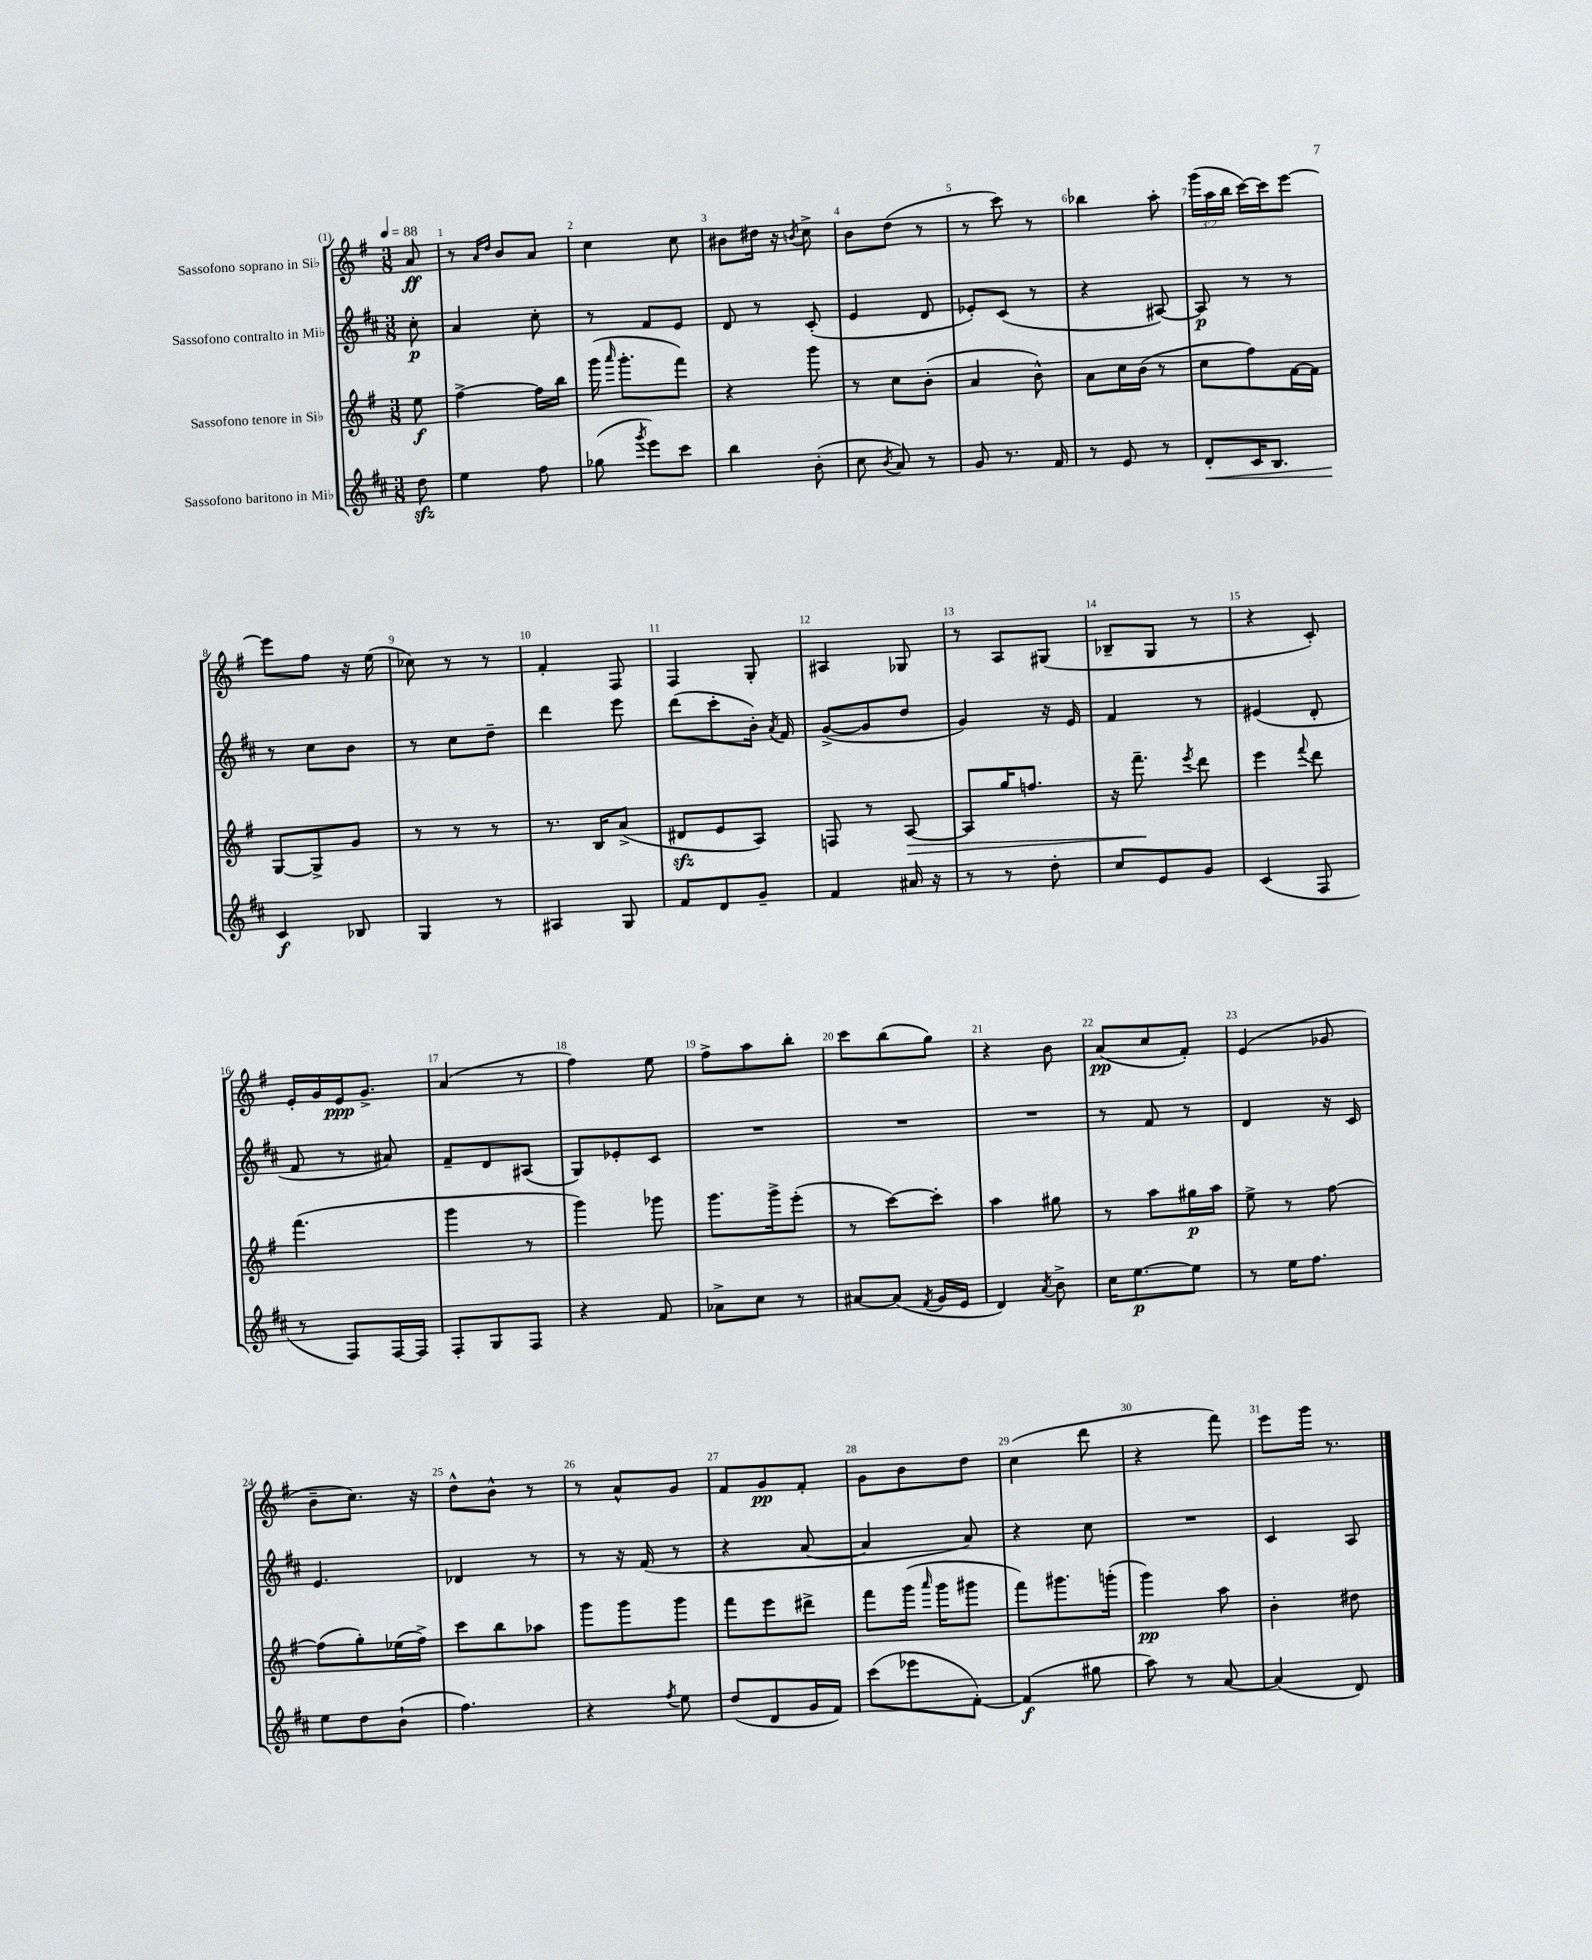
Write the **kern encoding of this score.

**kern	**kern	**kern	**kern
*staff4	*staff3	*staff2	*staff1
*clefG2	*clefG2	*clefG2	*clefG2
*k[f#c#]	*k[f#]	*k[f#c#]	*k[f#]
*M3/8	*M3/8	*M3/8	*M3/8
*MM88	*MM88	*MM88	*MM88
8dd\	8ee\	8cc#'\	8a/
=	=	=	=
4ee\	[4ff#^\	4a/	8r
.	.	.	16qqa/LL
.	.	.	16qqdd/JJ
.	.	.	8b/L
8ff#\	16ff#\]LL	8cc#'\	8a/J
.	16bb\JJ	.	.
=	=	=	=
(8gg-\	(16ggg\	8r	4cc\
.	16qqaaa/	.	.
.	8.ggg'\L	.	.
8qggg/	.	.	.
8eee\L)	.	8f#/L	.
8ccc#\J	8fff#\J)	8e/J	8cc\
=	=	=	=
4bb\	4r	8d/	8b#\L
.	.	8r	16dd#\Jk
.	.	.	16r
.	.	.	8qb/
(8b'\	8ggg\	(8c#'/	8cc^\
=	=	=	=
8cc#\	8r	4e/	8b\L
8qb/	.	.	.
8a/)	8cc\L	.	(8dd\J
8r	(8b'\J	8d/	8r
=	=	=	=
8g/	4a/	8e-'/L)	8r
8.r	.	(8c#/J	8ccc\)
.	8b^^\)	8r	8r
16f#/	.	.	.
=	=	=	=
8r	8a\L	4r	4bb-\
8e/	16cc\L	.	.
.	(16b\JJ	.	.
8r	8r	[8A#/)	8aa'\
=	=	=	=
8d'/L	8cc\L	8A#/]	(24ggg\LL
.	.	.	24aa\
.	.	.	24bb\JJ
16c#/K	8ff#\)	8r	[16ccc\LL)
8.B/J	.	.	16ccc\]J
.	[16f#\L	8r	[8eee\J
.	16f#\]JJ	.	.
=	=	=	=
4c#/	[8G/L	8r	8eee\]L
.	8G^/]	8cc#\L	8ff#\J
8B-/	8g/J	8b\J	16r
.	.	.	(16ee\
=	=	=	=
4G/	8r	8r	8cc-\)
.	8r	8cc#\L	8r
8r	8r	8dd~\J	8r
=	=	=	=
4A#/	8.r	4ddd\	4f#'/
.	16B/LK	.	.
8G/	(8a^/J	8eee\	8F#/
=	=	=	=
8f#/L	8d#/L	(8ddd\L	4F#/
8d/	8e/	8ccc#'\	.
8g~/J	8A/J)	16b'\Jk)	8G'/
.	.	8qa/	.
.	.	16f#/	.
=	=	=	=
4f#/	8F/	([8g^/L	4A#/
.	8r	8g/]	.
16a#/	[8A/	8dd/J	8G-/
16r	.	.	.
=	=	=	=
8r	8A/]L	4g/)	8r
8r	16gg/K	.	8A/L
.	8.ff/J	.	.
8dd'\	.	16r	(8G#/J
.	.	16e/	.
=	=	=	=
8cc#/L	16r	4f#/	8B-~/L
.	8.fff#~\	.	.
8e/	.	.	8G/J
.	8qeee/	.	.
8g/J	8ddd\	8r	8r
=	=	=	=
(4c#/	4eee\	(4e#/	4r
.	8qqfff#/	.	.
8F#/	8ddd\	8d'/	8c'/)
=	=	=	=
8r	(4.fff#\	8f#/	16e'/LL
.	.	.	16g/
8F#/L)	.	8r	16e/J
.	.	.	8.g^/J
[16F#/L	.	8a#/)	.
16F#/]JJ	.	.	.
=	=	=	=
8F#'/L	4ggg\	8f#~/L	(4a/
8G/	.	8d/	.
8F#/J	8r	(8A#/J	8r
=	=	=	=
4r	4ggg\)	8G/L)	4ff#\)
.	.	8e-'/	.
8f#/	8ggg-\	8c#/J	8ee\
=	=	=	=
8a-^\L	8.ggg\L	4.r	8ff#^\L
8cc#\J	.	.	8aa\
.	16ggg^\k	.	.
8r	(8eee'\J	.	8bb'\J
=	=	=	=
[8a#/L	8r	4.r	8ccc\L
(8a#/]J	[8ccc\L)	.	(8bb\
8qf#/	.	.	.
16g/LL	8ccc'\]J	.	8gg\J)
16e/JJ	.	.	.
=	=	=	=
4d/)	4aa\	4.r	4r
8qa/	.	.	.
8b^\	8gg#\	.	8b\
=	=	=	=
16cc#\LK	8r	8r	(8a/L
[8.ee\	.	.	.
.	8aa\L	8f#/	8cc/
8ee\]J	16gg#\L	8r	8f#'/J)
.	16aa\JJ	.	.
=	=	=	=
8r	8ee^\	4d/	(4e/
16ee\LK	8r	.	.
8.ff#\J	.	.	.
.	[8ff#\	16r	8g-/
.	.	16c#/	.
=	=	=	=
8ee\L	(8ff#\]L	4.e/	8b~\L
8dd\	8gg'\)	.	8.cc\J)
(8b`\J	(16ee-\L	.	.
.	16ff#^\JJ)	.	16r
=	=	=	=
4.ff#\)	8ccc\L	4d-/	8dd^^\L
.	8bb\	.	8b^^\J
.	8aa-\J	8r	8r
=	=	=	=
4r	8ggg\L	8r	8r
.	8ggg\	16r	8a^^/L
.	.	(16f#/	.
8qff#/	.	.	.
8ee\	8ggg\J	8r	8g/J
=	=	=	=
(8dd/L	8fff#\L	4r	8f#/L
8d/	8eee\	.	8g/
16g/L	8ddd#^\J	[8a/	8f#'/J
16f#/JJ)	.	.	.
=	=	=	=
(8ccc#\L	8fff#\L	4a/]	8g\L
8eee-\	(16ggg\Jk	.	8b\
.	16qqaaa/	.	.
.	16ggg\LK	.	.
[8f#'\J)	8ggg#\J	8a/)	8dd\J
=	=	=	=
(4f#/]	8fff#\L)	4r	(4cc\
.	8.ggg#\	.	.
8gg#\	.	8cc#\	8ddd\
.	(16ggg'\Jk	.	.
=	=	=	=
8aa\)	4ggg\)	4.r	4r
8r	.	.	.
[8a/	8aa\	.	8fff#\)
=	=	=	=
(4a/]	4b'\	4c#/	8eee\L
.	.	.	16ggg\Jk
.	.	.	8.r
8d/)	8dd#\	8A/	.
==	==	==	==
*-	*-	*-	*-
